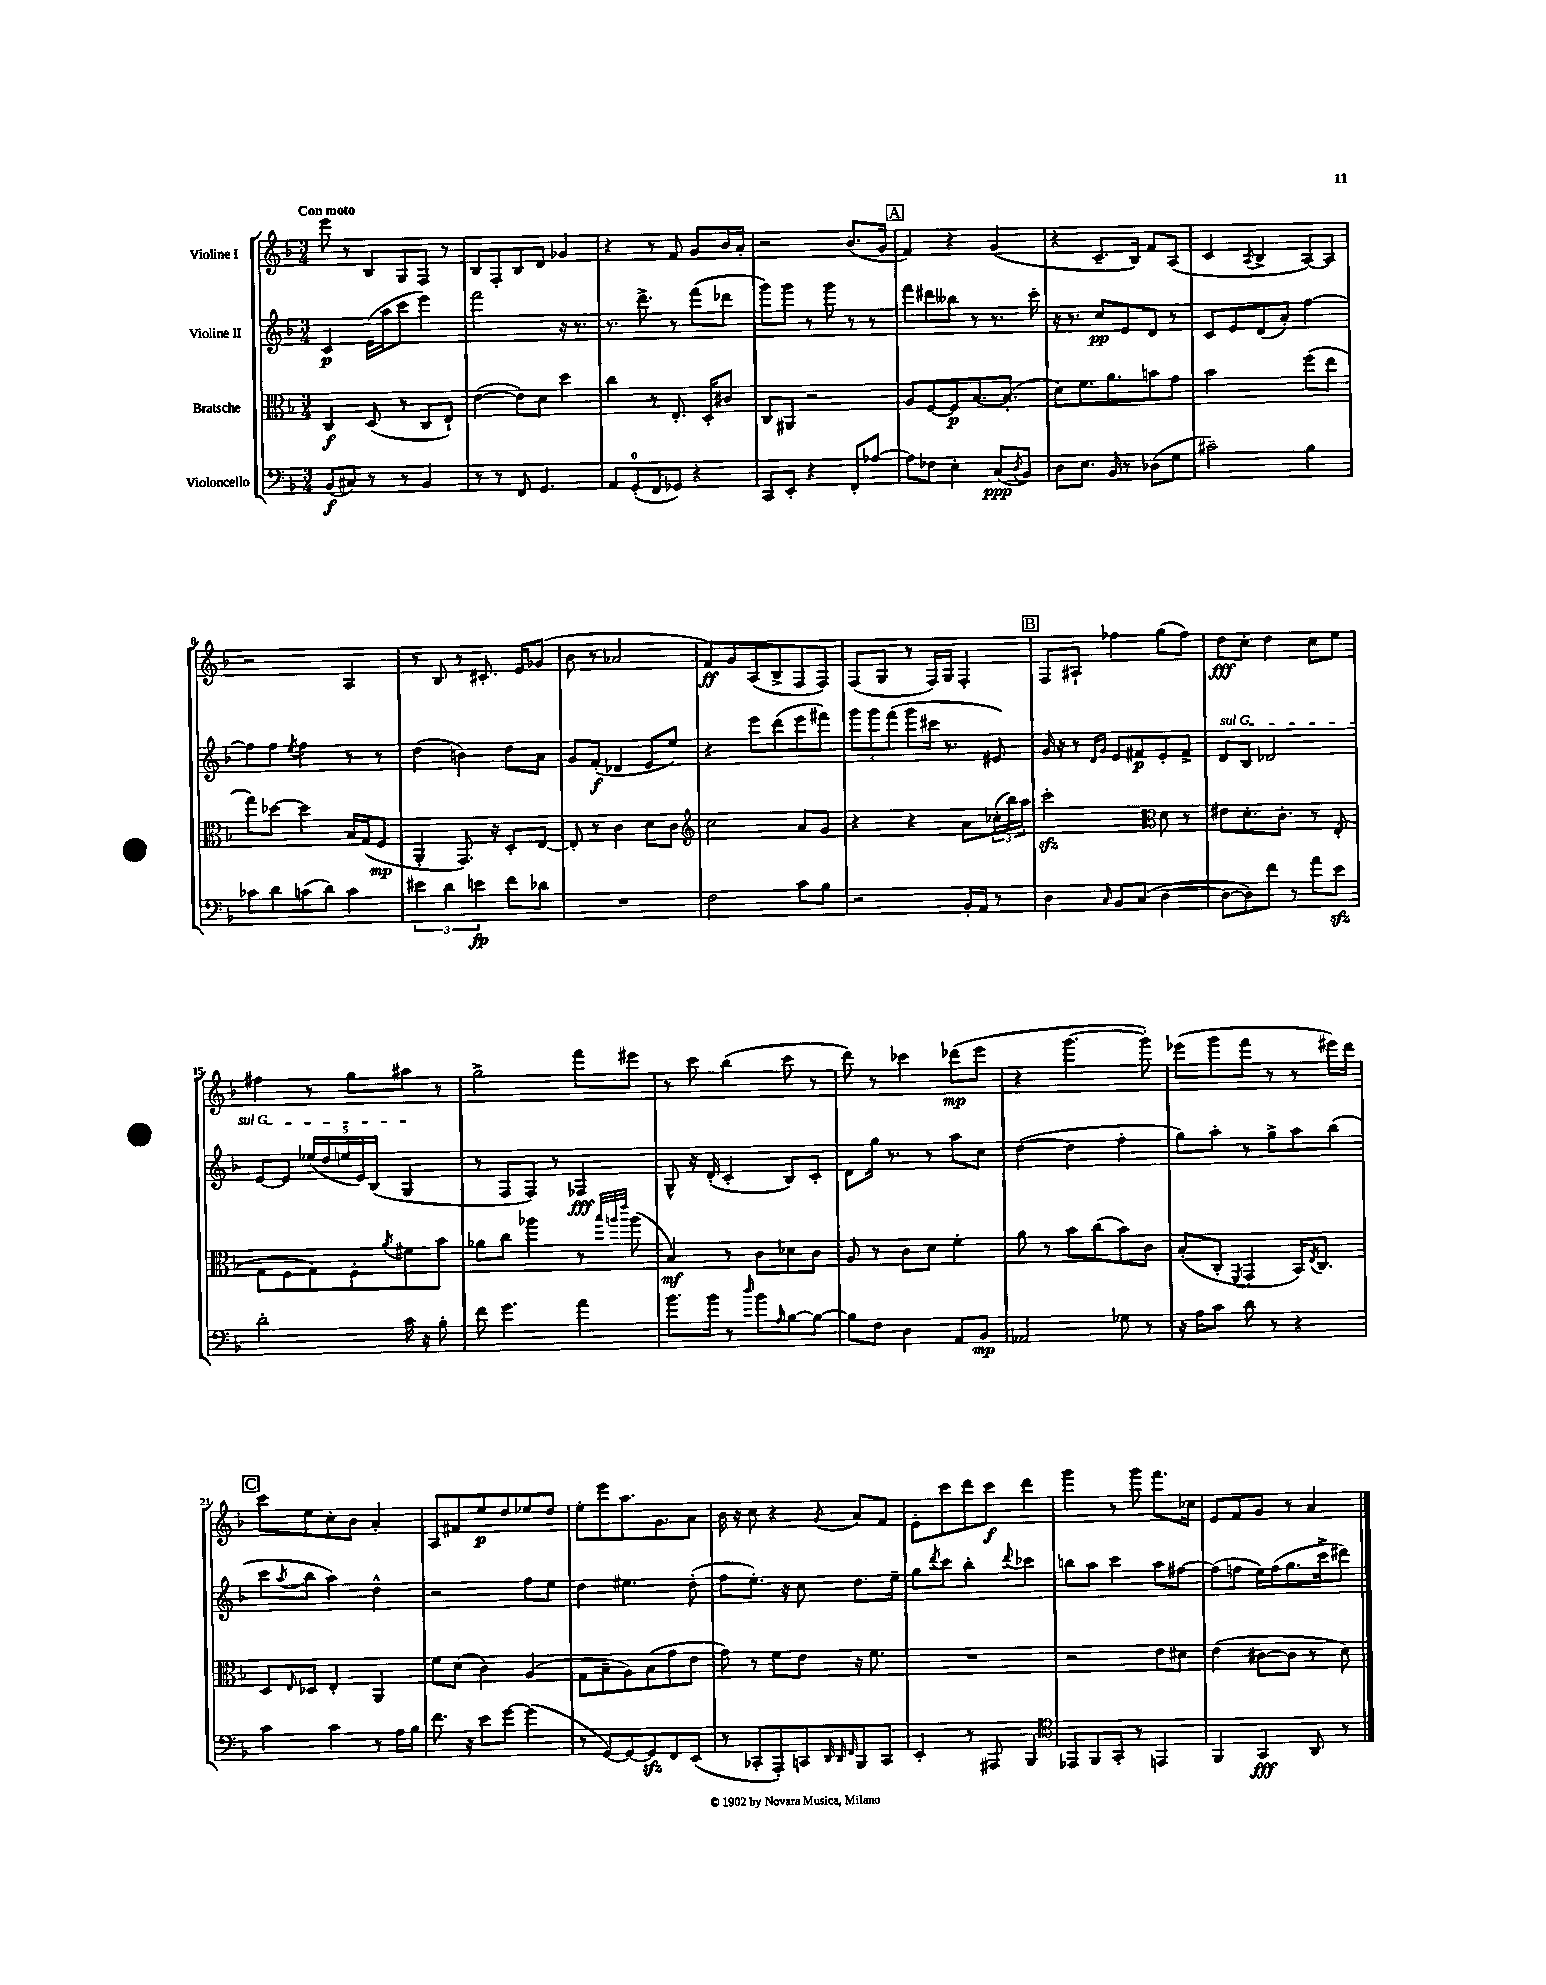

**kern	**dynam	**kern	**dynam	**kern	**dynam	**kern	**dynam
*part4	*part4	*part3	*part3	*part2	*part2	*part1	*part1
*staff4	*staff4	*staff3	*staff3	*staff2	*staff2	*staff1	*staff1
*I"Violoncello	*	*I"Bratsche	*	*I"Violine II	*	*I"Violine I	*
*clefF4	*	*clefC3	*	*clefG2	*	*clefG2	*
*k[b-]	*	*k[b-]	*	*k[b-]	*	*k[b-]	*
*M3/4	*	*M3/4	*	*M3/4	*	*M3/4	*
=1	=1	=1	=1	=1	=1	=1	=1
!	!	!	!	!	!	!LO:TX:a:B:t=Con moto	!
(8BB-/L	f	4C/	f	4c/	p	8eee\	.
8C#X/J)	.	.	.	.	.	8r	.
8r	.	(8D/	.	(16e\LL	.	8B-/L	.
.	.	.	.	16aa\J	.	.	.
8r	.	8r	.	8ccc\J	.	8G/	.
4BB-/	.	8C/L	.	4eee\)	.	8F/J	.
.	.	8E`/J)	.	.	.	8r	.
=2	=2	=2	=2	=2	=2	=2	=2
8r	.	([4e\	.	2fff\	.	8B-/L	.
8r	.	.	.	.	.	8F'/	.
8FF/	.	8e\L])	.	.	.	8B-/	.
4.GG/	.	8d\J	.	.	.	8d/J	.
.	.	4dd\	.	16r	.	4g-X/	.
.	.	.	.	8.r	.	.	.
=3	=3	=3	=3	=3	=3	=3	=3
8AA/L	.	4cc\	.	8.r	.	4r	.
(8GG'/	.	.	.	.	.	.	.
.	.	.	.	8.ddd^\	.	.	.
8FF/	.	8r	.	.	.	8r	.
8GG-X/J)	.	8.E'/	.	8r	.	8f/	.
4r	.	.	.	(8fff\L	.	8g/L	.
.	.	16D'/KL	.	.	.	.	.
.	.	8c#X/J	.	8ddd-X\J	.	16b-/L	.
.	.	.	.	.	.	16a'/JJ	.
=4	=4	=4	=4	=4	=4	=4	=4
8CC/L	.	8C/L	.	8ggg\L)	.	2r	.
8EE'/J	.	8AA#X/J	.	8ggg\J	.	.	.
4r	.	2r	.	8r	.	.	.
.	.	.	.	8ggg\	.	.	.
8FF'/L	.	.	.	8r	.	(8.b-/L	.
[8A-X/J	.	.	.	8r	.	.	.
.	.	.	.	.	.	16g/Jk	.
!!LO:REH:place=s1:t=A
=5	=5	=5	=5	=5	=5	=5	=5
8A-\L]	.	8A/L	.	8fff\L	.	4f/)	.
8F-X\J	.	[8F/	.	8ddd#X\	.	.	.
4E'\	.	8F/]	p	8bb--X\J	.	4r	.
.	.	[8.B-/	.	8r	.	.	.
(8C/L	ppp	.	.	8.r	.	(4g/	.
.	.	(8.B-'/J]	.	.	.	.	.
8qD/	.	.	.	.	.	.	.
8BB-/J)	.	.	.	.	.	.	.
.	.	.	.	16ccc'\	.	.	.
=6	=6	=6	=6	=6	=6	=6	=6
8D\L	.	8d\L)	.	16r	.	4r	.
.	.	.	.	8.r	.	.	.
8.E\J	.	8.f\	.	.	.	.	.
.	.	.	.	8cc/L	pp	8.c~/L	.
16BB-/	.	8.a\	.	.	.	.	.
8r	.	.	.	8e/	.	.	.
.	.	.	.	.	.	16B-/Jk)	.
(8D-X\L	.	8bn\	.	8d/J	.	8f/L	.
8G\J	.	8g\J	.	8r	.	(8A/J	.
=7	=7	=7	=7	=7	=7	=7	=7
2c#X~\)	.	2b-\	.	8c/L	.	4c/	.
.	.	.	.	8e/	.	.	.
.	.	.	.	.	.	8qA/	.
.	.	.	.	(8d/	.	4B-^/	.
.	.	.	.	8a'/J)	.	.	.
4B-\	.	(8ff\L	.	[4ff\	.	[8A/L)	.
.	.	8ee\J	.	.	.	8A/J]	.
!!LO:LB:g=z
=8	=8	=8	=8	=8	=8	=8	=8
8c-X\L	.	8gg\L)	.	8ff\L]	.	2r	.
8d\	.	[8dd-X\J	.	8ff\J	.	.	.
.	.	.	.	8qee/	.	.	.
(8cn\	.	4dd-\]	.	4ff\	.	.	.
8d\J)	.	.	.	.	.	.	.
4c\	.	16B-/LL	.	8r	.	4A/	.
.	.	(16G/J	.	.	.	.	.
.	.	8F/J	mp	8r	.	.	.
=9	=9	=9	=9	=9	=9	=9	=9
6e#X\	.	4AA'/	.	(4dd\	.	8r	.
.	.	.	.	.	.	8B-/	.
6d\	.	.	.	.	.	.	.
.	.	8.GG/)	.	4bn\)	.	8r	.
6en\	fp	.	.	.	.	.	.
.	.	.	.	.	.	8.c#X'/	.
.	.	16r	.	.	.	.	.
8f\L	.	8D'/L	.	8dd\L	.	.	.
.	.	.	.	.	.	16e/KL	.
8d-X\J	.	[8E/J	.	8a\J	.	(8g-X/J	.
=10	=10	=10	=10	=10	=10	=10	=10
2.r	.	8E'/]	.	8g/L	.	8b-\	.
.	.	8r	.	(8f'/J	f	8r	.
.	.	4c\	.	4d-X/	.	2a-X/	.
.	.	8d\L	.	8e/L	.	.	.
.	.	8c\J	.	8ee/J)	.	.	.
=11	=11	=11	=11	=11	=11	=11	=11
*	*	*clefG2	*	*	*	*	*
2F\	.	2cc\	.	4r	.	8f/L)	ff
.	.	.	.	.	.	8g/	.
.	.	.	.	8eee\L	.	(8A/	.
.	.	.	.	(8ddd\	.	8B-^/	.
8c\L	.	8a/L	.	8eee\	.	8F/	.
8B-\J	.	8g/J	.	8fff#X\J)	.	8F/J)	.
=12	=12	=12	=12	=12	=12	=12	=12
2r	.	4r	.	12ggg\L	.	(8F/L	.
.	.	.	.	12ggg\	.	.	.
.	.	.	.	.	.	8G/J	.
.	.	.	.	(12fff\J	.	.	.
.	.	4r	.	8ggg\L	.	8r	.
.	.	.	.	16ccc#X\Jk	.	16F/LL)	.
.	.	.	.	8.r	.	16G/JJ	.
16BB-'/LL	.	8a\L	.	.	.	4F'/	.
16AA/JJ	.	.	.	.	.	.	.
8r	.	(24cc-X'\L	.	8e#X/)	.	.	.
.	.	24bb-\)	.	.	.	.	.
.	.	24aa\JJ	.	.	.	.	.
!!LO:REH:place=s1:t=B
=13	=13	=13	=13	=13	=13	=13	=13
4D\	.	2ccczz'\	.	16g/	.	8F/L	.
.	.	.	.	16r	.	.	.
.	.	.	.	8r	.	8A#X`/J	.
.	.	.	.	16qqd/LL	.	.	.
16qqC/	.	.	.	16qqg/JJ	.	.	.
8BB-/L	.	.	.	8e/L	.	4ff-X\	.
(8C/J	.	.	.	8f#X/	p	.	.
*	*	*clefC3	*	*	*	*	*
[4D\	.	8d\	.	8e'/	.	(8gg\L	.
.	.	8r	.	8f#^/J	.	8ff-\J)	.
=14	=14	=14	=14	=14	=14	=14	=14
!	!	!	!	!LO:TX:a:i:t=sul G	!	!	!
8D\L_	.	8e#X\L	.	8d/L	.	8dd\L	fff
8D\])	.	8.d'\	.	8B-/J	.	8cc'\J	.
8f\J	.	.	.	2d-X/	.	4dd\	.
.	.	8.c'\J	.	.	.	.	.
8r	.	.	.	.	.	.	.
8a\L	.	8r	.	.	.	8cc\L	.
8ezz\J	.	(8E'/	.	.	.	8ee\J	.
!!LO:LB:g=z
=15	=15	=15	=15	=15	=15	=15	=15
2d'\	.	8G\L	.	[8e/L	.	4ff#X\	.
.	.	8F\	.	8e/J]	.	.	.
.	.	8G\)	.	(20ee-X/LL	.	8r	.
.	.	.	.	20dd/	.	.	.
.	.	.	.	20een/	.	.	.
.	.	8F'\	.	.	.	8gg\L	.
.	.	.	.	20e/)	.	.	.
.	.	.	.	(20B-/JJ	.	.	.
.	.	8qa/	.	.	.	.	.
16c\	.	8f#X\	.	4G/	.	8aa#X\J	.
16r	.	.	.	.	.	.	.
8B-'\	.	8b-\J	.	.	.	8r	.
=16	=16	=16	=16	=16	=16	=16	=16
8f\	.	8a-X\L	.	8r	.	2gg^\	.
4.g\	.	8cc\J	.	8F/L	.	.	.
.	.	4aa-X\	.	8F/J)	.	.	.
.	.	.	.	8r	.	.	.
4a\	.	8r	.	4F-X/	fff	8fff\L	.
.	.	32qqbb-/LLL	.	.	.	.	.
.	.	32qqaan/	.	.	.	.	.
.	.	32qqeee/JJJ	.	.	.	.	.
.	.	(8aa\	.	.	.	8eee#X\J	.
=17	=17	=17	=17	=17	=17	=17	=17
8.b-\L	.	4B-/)	mf	8G^^/	.	8r	.
.	.	.	.	16r	.	8ccc\	.
16b-\Jk	.	.	.	(16d'/	.	.	.
8r	.	8r	.	4c'/	.	(4bb-\	.
16qqdd/	.	.	.	.	.	.	.
8b-\L	.	8c\L	.	.	.	.	.
16qqA/	.	.	.	.	.	.	.
[8B-\	.	8d-X\	.	8B-/L)	.	8ccc\	.
8B-\J_	.	8c\J	.	8c'/J	.	8r	.
=18	=18	=18	=18	=18	=18	=18	=18
8B-\L]	.	8A/	.	8d\L	.	8ddd\)	.
8F\J	.	8r	.	16gg\Jk	.	8r	.
.	.	.	.	8.r	.	.	.
4D\	.	8c\L	.	.	.	4ccc-X\	.
.	.	8d\J	.	8r	.	.	.
8AA/L	.	4f'\	.	8aa\L	.	(8ddd-X\L	mp
8BB-/J	mp	.	.	8cc\J	.	8eee\J	.
=19	=19	=19	=19	=19	=19	=19	=19
2AA-X/	.	8a\	.	([4dd\	.	4r	.
.	.	8r	.	.	.	.	.
.	.	8b-\L	.	4dd\]	.	[4.ggg\	.
.	.	(8cc\	.	.	.	.	.
8G-X\	.	8b-\)	.	4ff'\	.	.	.
8r	.	8c\J	.	.	.	8ggg'\])	.
=20	=20	=20	=20	=20	=20	=20	=20
16r	.	(8B-'/L	.	8gg\L)	.	(8eee-X\L	.
16A\KL	.	.	.	.	.	.	.
8c\J	.	8C'/J	.	8aa'\J	.	8ggg\	.
.	.	8qFF/	.	.	.	.	.
8d\	.	4GG/	.	8r	.	8fff\J	.
8r	.	.	.	8gg^\L	.	8r	.
4r	.	16BB-/KL)	.	8aa\	.	8r	.
.	.	8qE/	.	.	.	.	.
.	.	8.C/J	.	.	.	.	.
.	.	.	.	(8bb-\J	.	16eee#X\LL)	.
.	.	.	.	.	.	16ddd\JJ	.
!!LO:LB:g=z
!!LO:REH:place=s1:t=C
=21	=21	=21	=21	=21	=21	=21	=21
4c\	.	8D/L	.	8ccc\L	.	8ccc\L	.
.	.	16qqE/	.	8qaa/	.	.	.
.	.	8D-X/J	.	8bb-\J	.	8ee\	.
4c\	.	4E'/	.	4aa\)	.	8cc'\	.
.	.	.	.	.	.	8b-\J	.
8r	.	4AA/	.	4dd^^\	.	4a'/	.
16A\LL	.	.	.	.	.	.	.
16B-\JJ	.	.	.	.	.	.	.
=22	=22	=22	=22	=22	=22	=22	=22
8.f\	.	8f\L	.	2r	.	8A/L	.
.	.	(8d\J	.	.	.	8f#X/	.
16r	.	.	.	.	.	.	.
8e\L	.	4c\)	.	.	.	8ee/	p
[8g\J	.	.	.	.	.	8dd/	.
(4g\]	.	(4A/	.	8ff\L	.	8ee-X/	.
.	.	.	.	8ee\J	.	8dd/J	.
=23	=23	=23	=23	=23	=23	=23	=23
8r	.	8G\L	.	4dd\	.	8ee'\L	.
[8GG/L)	.	8B-~\	.	.	.	8eee\	.
8GG/_	.	8A\)	.	4.ee#X\	.	8.aa\	.
8GGzz/]	.	(8B-\	.	.	.	.	.
.	.	.	.	.	.	8.g\	.
8FF/	.	8g\	.	.	.	.	.
(8EE/J	.	8e\J	.	(8dd'\	.	8a\J	.
=24	=24	=24	=24	=24	=24	=24	=24
8r	.	8g\)	.	8ff\L	.	16b-\	.
.	.	.	.	.	.	16r	.
8CC-X'/L	.	8r	.	8.ee'\J)	.	8cc\	.
8AAA'/)	.	8f\L	.	.	.	4r	.
.	.	.	.	16r	.	.	.
8CCn/	.	8e\J	.	8cc\	.	.	.
32qqDD/	.	.	.	.	.	.	.
32qqDD/	.	.	.	.	.	.	.
32qqFF/	.	.	.	.	.	8qg/	.
8BBB-/	.	16r	.	8.dd\L	.	8a/L	.
.	.	8.f\	.	.	.	.	.
8CC/J	.	.	.	.	.	8f/J	.
.	.	.	.	16ee~\Jk	.	.	.
=25	=25	=25	=25	=25	=25	=25	=25
4EE'/	.	2.r	.	8gg\L	.	8e'\L	.
.	.	.	.	8qddd/	.	.	.
.	.	.	.	8ccc\J	.	8ccc\	.
8r	.	.	.	4bb-'\	.	8ddd\	.
8AAA#X/	.	.	.	.	.	8ccc\J	f
.	.	.	.	8qqddd/	.	.	.
4BBB-/	.	.	.	4ccc-X\	.	4ddd\	.
=26	=26	=26	=26	=26	=26	=26	=26
*clefC4	*	*	*	*	*	*	*
8EE-X/L	.	2r	.	8bbn\L	.	4ggg\	.
8FF/	.	.	.	8aa\J	.	.	.
8GG'/J	.	.	.	4ccc\	.	8r	.
8r	.	.	.	.	.	8ggg\	.
4EEn/	.	8e\L	.	8aa\L	.	8.fff\L	.
.	.	8d#X\J	.	[8ff#X\J	.	.	.
.	.	.	.	.	.	16cc-X\Jk	.
=27	=27	=27	=27	=27	=27	=27	=27
4FF/	.	(4e\	.	(8ff#\L]	.	8e/L	.
.	.	.	.	8ffn\J	.	8f/	.
4GG/	fff	[8c#X\L	.	16ee\LL)	.	8g/J	.
.	.	.	.	(16ff\J	.	.	.
.	.	8c#\J]	.	8.gg\	.	8r	.
8AA/	.	8r	.	.	.	4a/	.
.	.	.	.	16ccc^\k	.	.	.
8r	.	8d\)	.	8ddd#X\J)	.	.	.
==	==	==	==	==	==	==	==
*-	*-	*-	*-	*-	*-	*-	*-
